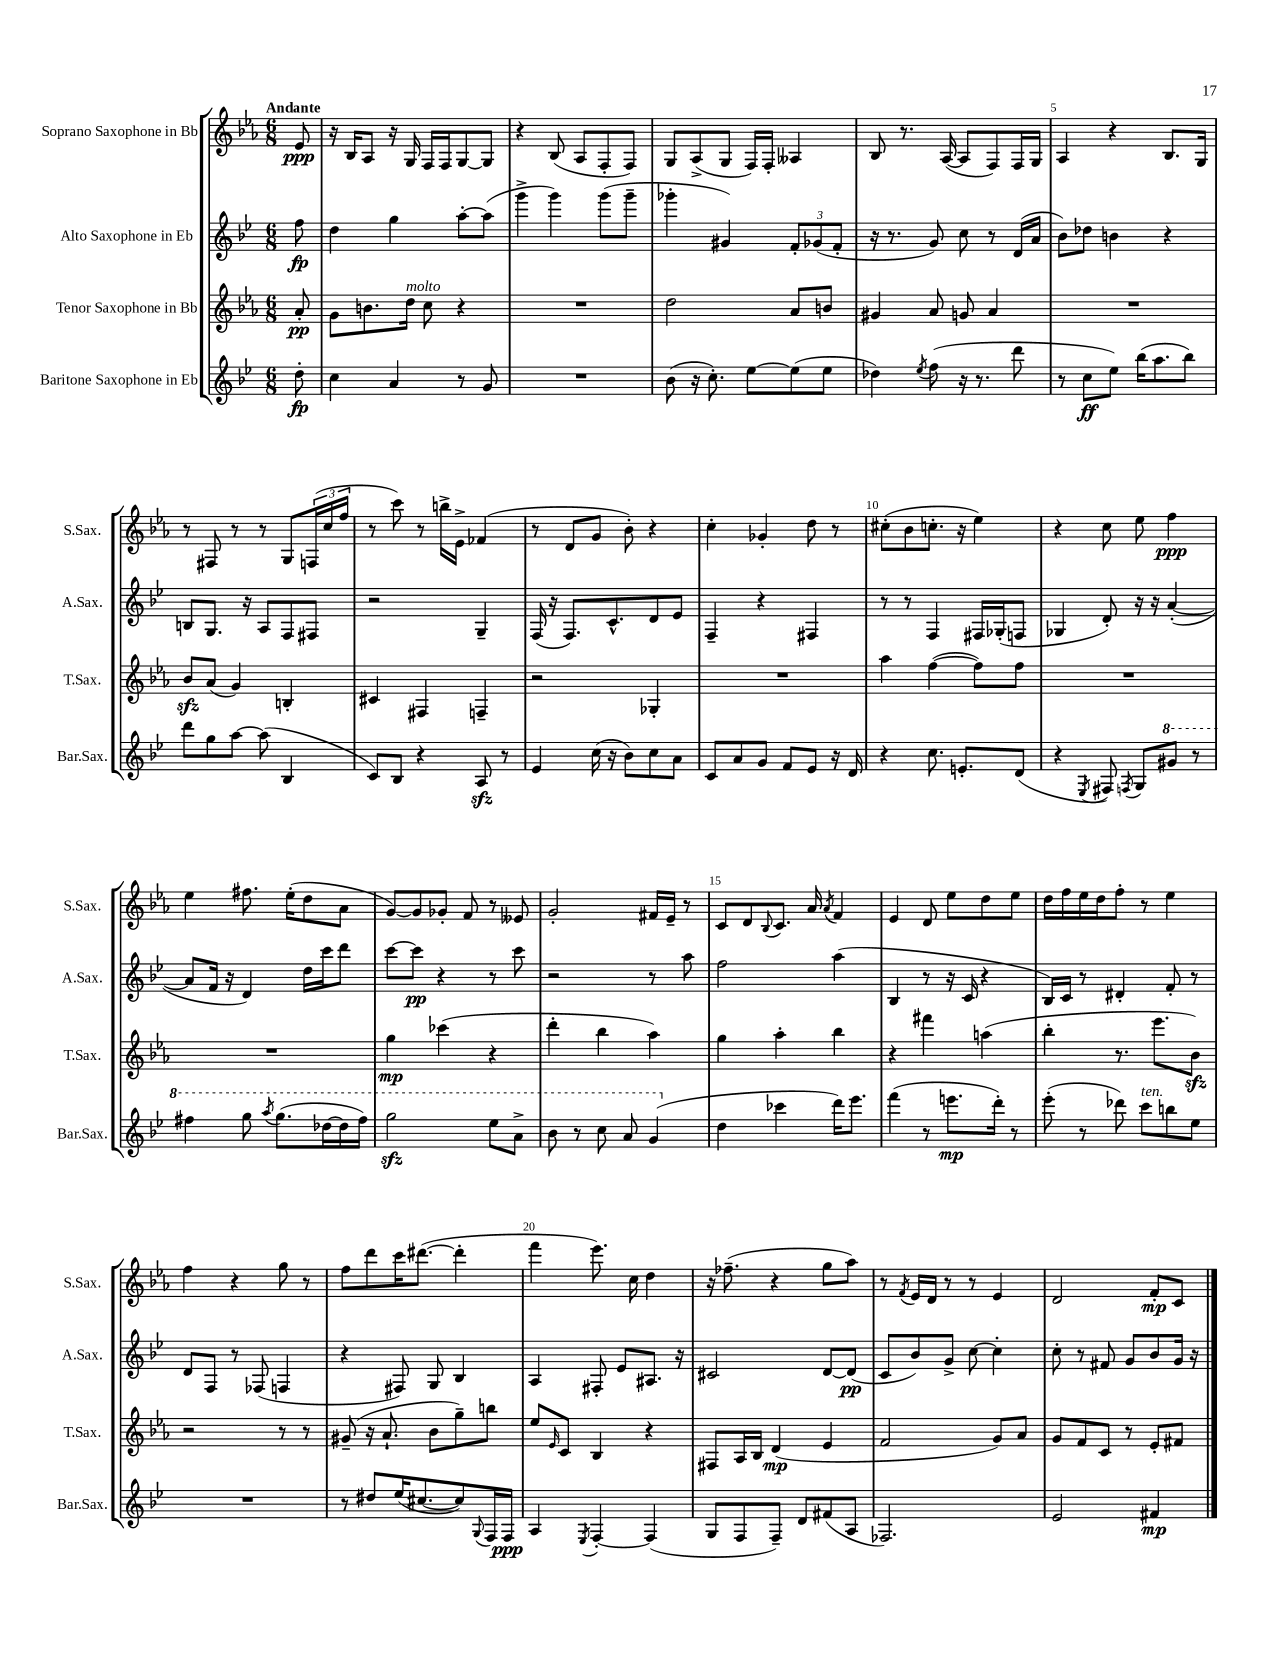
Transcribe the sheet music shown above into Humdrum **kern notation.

**kern	**dynam	**kern	**dynam	**kern	**dynam	**kern	**dynam
*part4	*part4	*part3	*part3	*part2	*part2	*part1	*part1
*staff4	*staff4	*staff3	*staff3	*staff2	*staff2	*staff1	*staff1
*I"Baritone Saxophone in Eb	*	*I"Tenor Saxophone in Bb	*	*I"Alto Saxophone in Eb	*	*I"Soprano Saxophone in Bb	*
*I'Bar.Sax.	*	*I'T.Sax.	*	*I'A.Sax.	*	*I'S.Sax.	*
*clefG2	*	*clefG2	*	*clefG2	*	*clefG2	*
*k[b-e-]	*	*k[b-e-a-]	*	*k[b-e-]	*	*k[b-e-a-]	*
*M6/8	*	*M6/8	*	*M6/8	*	*M6/8	*
=	=	=	=	=	=	=	=
!	!	!	!	!	!	!LO:TX:a:B:t=Andante	!
8dd'\	fp	8a-'/	pp	8ff\	fp	8e-/	ppp
=1	=1	=1	=1	=1	=1	=1	=1
4cc\	.	8g\L	.	4dd\	.	16r	.
.	.	.	.	.	.	16B-/KL	.
.	.	8.bn\	.	.	.	8A-/J	.
4a/	.	.	.	4gg\	.	16r	.
!	!	!LO:TX:a:i:t=molto	!	!	!	!	!
.	.	16dd\Jk	.	.	.	16G/	.
.	.	8cc\	.	.	.	16F/LL	.
.	.	.	.	.	.	16F/J	.
8r	.	4r	.	[8aa'\L	.	[8G/	.
8g/	.	.	.	(8aa\J]	.	8G/J]	.
=2	=2	=2	=2	=2	=2	=2	=2
2.r	.	2.r	.	4ggg^\	.	4r	.
.	.	.	.	4ggg\)	.	(8B-/	.
.	.	.	.	.	.	8A-/L	.
.	.	.	.	(8ggg\L	.	8F'/	.
.	.	.	.	8ggg~\J	.	8F/J)	.
=3	=3	=3	=3	=3	=3	=3	=3
(8b-\	.	2dd\	.	4ggg-X'\	.	8G/L	.
16r	.	.	.	.	.	(8A-^/	.
8.cc'\)	.	.	.	.	.	.	.
.	.	.	.	4g#X/)	.	8G/J	.
[8ee-\L	.	.	.	.	.	16F/LL)	.
.	.	.	.	.	.	16F'/JJ	.
(8ee-\]	.	8a-/L	.	12f'/L	.	4A--X/	.
.	.	.	.	(12g-X/	.	.	.
8ee-\J	.	8bn/J	.	.	.	.	.
.	.	.	.	12f'/J	.	.	.
=4	=4	=4	=4	=4	=4	=4	=4
4dd-X\)	.	4g#X/	.	16r	.	8B-/	.
.	.	.	.	8.r	.	.	.
.	.	.	.	.	.	8.r	.
8qee-/	.	.	.	.	.	.	.
(8ff\	.	8a-/	.	8g/)	.	.	.
.	.	.	.	.	.	([16A-/	.
16r	.	8gn/	.	8cc\	.	8A-/L]	.
8.r	.	.	.	.	.	.	.
.	.	4a-/	.	8r	.	8F/)	.
8ddd\	.	.	.	(16d/LL	.	16F/L	.
.	.	.	.	16a/JJ	.	16G/JJ	.
=5	=5	=5	=5	=5	=5	=5	=5
8r	.	2.r	.	8b-\L)	.	4A-/	.
8cc\L	ff	.	.	8dd-X\J	.	.	.
8ee-\J)	.	.	.	4bn\	.	4r	.
(16bb-\KL	.	.	.	.	.	.	.
8.aa\	.	.	.	.	.	.	.
.	.	.	.	4r	.	8.B-/L	.
8bb-\J)	.	.	.	.	.	.	.
.	.	.	.	.	.	16G/Jk	.
!!LO:LB:g=z
=6	=6	=6	=6	=6	=6	=6	=6
8ddd\L	.	8b-zz/L	.	8Bn/L	.	8r	.
8gg\	.	(8a-/J	.	8.G/J	.	8F#X/	.
[8aa\J	.	4g/)	.	.	.	8r	.
.	.	.	.	16r	.	.	.
(8aa\]	.	.	.	8A/L	.	8r	.
4B-/	.	4Bn'/	.	8F/	.	8G/L	.
.	.	.	.	8F#X/J	.	(24Fn/L	.
.	.	.	.	.	.	24cc/	.
.	.	.	.	.	.	24ff/JJ	.
=7	=7	=7	=7	=7	=7	=7	=7
8c/L)	.	4c#X/	.	2r	.	8r	.
8B-/J	.	.	.	.	.	8ccc\)	.
4r	.	4F#X/	.	.	.	8r	.
.	.	.	.	.	.	16bbn^\LL	.
.	.	.	.	.	.	16e-^\JJ	.
8Azz/	.	4Fn~/	.	4G~/	.	(4f-X/	.
8r	.	.	.	.	.	.	.
=8	=8	=8	=8	=8	=8	=8	=8
4e-/	.	2r	.	(16F/	.	8r	.
.	.	.	.	16r	.	.	.
.	.	.	.	8.F/L)	.	8d/L	.
(16cc\	.	.	.	.	.	8g/J	.
16r	.	.	.	8.c^^/	.	.	.
8b-\L)	.	.	.	.	.	8b-'\)	.
8cc\	.	4G-X'/	.	8d/	.	4r	.
8a\J	.	.	.	8e-/J	.	.	.
=9	=9	=9	=9	=9	=9	=9	=9
8c/L	.	2.r	.	4F~/	.	4cc'\	.
8a/	.	.	.	.	.	.	.
8g/J	.	.	.	4r	.	4g-X'/	.
8f/L	.	.	.	.	.	.	.
8e-/J	.	.	.	4F#X/	.	8dd\	.
16r	.	.	.	.	.	8r	.
16d/	.	.	.	.	.	.	.
=10	=10	=10	=10	=10	=10	=10	=10
4r	.	4aa-\	.	8r	.	(8cc#X'\L	.
.	.	.	.	8r	.	8b-\	.
8.cc\	.	([4ff\	.	4F/	.	8.ccn'\J	.
8.en'/L	.	.	.	.	.	16r	.
.	.	8ff\L])	.	16F#X/LL	.	4ee-\)	.
.	.	.	.	(16G-X'/J	.	.	.
(8d/J	.	8ff\J	.	8Fn/J	.	.	.
=11	=11	=11	=11	=11	=11	=11	=11
4r	.	2.r	.	4G-X/	.	4r	.
8qE-/	.	.	.	.	.	.	.
8F#X/)	.	.	.	8d'/)	.	8cc\	.
8qFn/	.	.	.	.	.	.	.
8G/L	.	.	.	16r	.	8ee-\	.
.	.	.	.	16r	.	.	.
*8va	*	*	*	*	*	*	*
8gg#X/J	.	.	.	([4a'/	.	4ff\	ppp
8r	.	.	.	.	.	.	.
!!LO:LB:g=z
=12	=12	=12	=12	=12	=12	=12	=12
4fff#X\	.	2.r	.	8a/L]	.	4ee-\	.
.	.	.	.	16f/Jk	.	.	.
.	.	.	.	16r	.	.	.
8ggg\	.	.	.	4d/)	.	8.ff#X\	.
8qaaa/	.	.	.	.	.	.	.
(8.ggg\L	.	.	.	.	.	.	.
.	.	.	.	.	.	(16ee-'\KL	.
.	.	.	.	16dd\LL	.	8dd\	.
[16ddd-X\L	.	.	.	16ccc\J	.	.	.
16ddd-\]	.	.	.	8ddd\J	.	8a-\J	.
16fff#\JJ)	.	.	.	.	.	.	.
=13	=13	=13	=13	=13	=13	=13	=13
2gggzz\	.	4gg\	mp	[8ccc\L	.	[8g/L)	.
.	.	.	.	8ccc\J]	pp	8g/]	.
.	.	(4ccc-X\	.	4r	.	8g-X'/J	.
.	.	.	.	.	.	8f/	.
8eee-\L	.	4r	.	8r	.	8r	.
8aa^\J	.	.	.	8ccc\	.	8e--X/	.
=14	=14	=14	=14	=14	=14	=14	=14
8bb-\	.	4ddd'\	.	2r	.	2g'/	.
8r	.	.	.	.	.	.	.
8ccc\	.	4bb-\	.	.	.	.	.
8aa/	.	.	.	.	.	.	.
(4gg/	.	4aa-\)	.	8r	.	16f#X/LL	.
.	.	.	.	.	.	16e-~/JJ	.
.	.	.	.	8aa\	.	8r	.
=15	=15	=15	=15	=15	=15	=15	=15
*X8va	*	*	*	*	*	*	*
4dd\	.	4gg\	.	2ff\	.	8c/L	.
.	.	.	.	.	.	8d/	.
.	.	.	.	.	.	8qqB-/	.
4ccc-X\	.	4aa-'\	.	.	.	8.c/J	.
.	.	.	.	.	.	16a-/	.
.	.	.	.	.	.	8qa-/	.
16ddd\KL)	.	4bb-\	.	(4aa\	.	4f/	.
8.eee-\J	.	.	.	.	.	.	.
=16	=16	=16	=16	=16	=16	=16	=16
(4fff\	.	4r	.	4B-/	.	4e-/	.
8r	.	4fff#X\	.	8r	.	8d/	.
8.eeen\L	mp	.	.	16r	.	8ee-\L	.
.	.	.	.	16c/	.	.	.
.	.	(4aan\	.	4r	.	8dd\	.
16ddd'\Jk)	.	.	.	.	.	.	.
8r	.	.	.	.	.	8ee-\J	.
=17	=17	=17	=17	=17	=17	=17	=17
(8eee-'\	.	4bb-'\	.	16B-/LL)	.	16dd\LL	.
.	.	.	.	16c/JJ	.	16ff\	.
8r	.	.	.	8r	.	16ee-\	.
.	.	.	.	.	.	16dd\J	.
8ddd-X\)	.	8.r	.	4d#X'/	.	8ff'\J	.
!LO:TX:a:i:t=ten.	!	!	!	!	!	!	!
8ccc\L	.	.	.	.	.	8r	.
.	.	8.eee-\L	.	.	.	.	.
8bbn\	.	.	.	8f'/	.	4ee-\	.
8ee-\J	.	8b-zz\J)	.	8r	.	.	.
!!LO:LB:g=z
=18	=18	=18	=18	=18	=18	=18	=18
2.r	.	2r	.	8d/L	.	4ff\	.
.	.	.	.	8F/J	.	.	.
.	.	.	.	8r	.	4r	.
.	.	.	.	(8F-X/	.	.	.
.	.	8r	.	4Fn/	.	8gg\	.
.	.	8r	.	.	.	8r	.
=19	=19	=19	=19	=19	=19	=19	=19
8r	.	(8g#X~/	.	4r	.	8ff\L	.
8dd#X/L	.	16r	.	.	.	8ddd\	.
.	.	8.a-`/	.	.	.	.	.
(16ee-/K	.	.	.	8F#X/)	.	16ccc\K	.
[8.cc#X/	.	.	.	.	.	([8.ddd#X\J	.
.	.	8b-\L	.	8G/	.	.	.
8cc#/])	.	8gg~\)	.	4B-/	.	4ddd#'\]	.
8qqG/	.	.	.	.	.	.	.
16F/L	.	8bbn\J	.	.	.	.	.
16F/JJ	ppp	.	.	.	.	.	.
=20	=20	=20	=20	=20	=20	=20	=20
4A/	.	8ee-/L	.	4A/	.	4fff\	.
.	.	16qqe-/	.	.	.	.	.
.	.	8c/J	.	.	.	.	.
8qE-/	.	.	.	.	.	.	.
[4F'/	.	4B-/	.	8F#X'/	.	8.eee-\)	.
.	.	.	.	8e-/L	.	.	.
.	.	.	.	.	.	16cc\	.
(4F/]	.	4r	.	8.A#X/J	.	4dd\	.
.	.	.	.	16r	.	.	.
=21	=21	=21	=21	=21	=21	=21	=21
8G/L	.	8F#X/L	.	2c#X/	.	16r	.
.	.	.	.	.	.	(8.ff-X~\	.
8F/	.	16A-/L	.	.	.	.	.
.	.	16B-/JJ	.	.	.	.	.
8F~/J)	.	(4d/	mp	.	.	4r	.
8d/L	.	.	.	.	.	.	.
(8f#X/	.	4e-/	.	[8d/L	.	8gg\L	.
8A/J	.	.	.	(8d/J]	pp	8aa-\J)	.
=22	=22	=22	=22	=22	=22	=22	=22
2.F-X/)	.	2f/	.	8c/L	.	8r	.
.	.	.	.	.	.	8qf/	.
.	.	.	.	8b-/)	.	16e-/LL	.
.	.	.	.	.	.	16d/JJ	.
.	.	.	.	8g^/J	.	8r	.
.	.	.	.	[8cc\	.	8r	.
.	.	8g/L)	.	4cc'\]	.	4e-/	.
.	.	8a-/J	.	.	.	.	.
=23	=23	=23	=23	=23	=23	=23	=23
2e-/	.	8g/L	.	8cc'\	.	2d/	.
.	.	8f/	.	8r	.	.	.
.	.	8c/J	.	8f#X/	.	.	.
.	.	8r	.	8g/L	.	.	.
4f#X/	mp	8e-'/L	.	8b-/	.	8f'/L	mp
.	.	8f#X/J	.	16g/Jk	.	8c/J	.
.	.	.	.	16r	.	.	.
==	==	==	==	==	==	==	==
*-	*-	*-	*-	*-	*-	*-	*-
